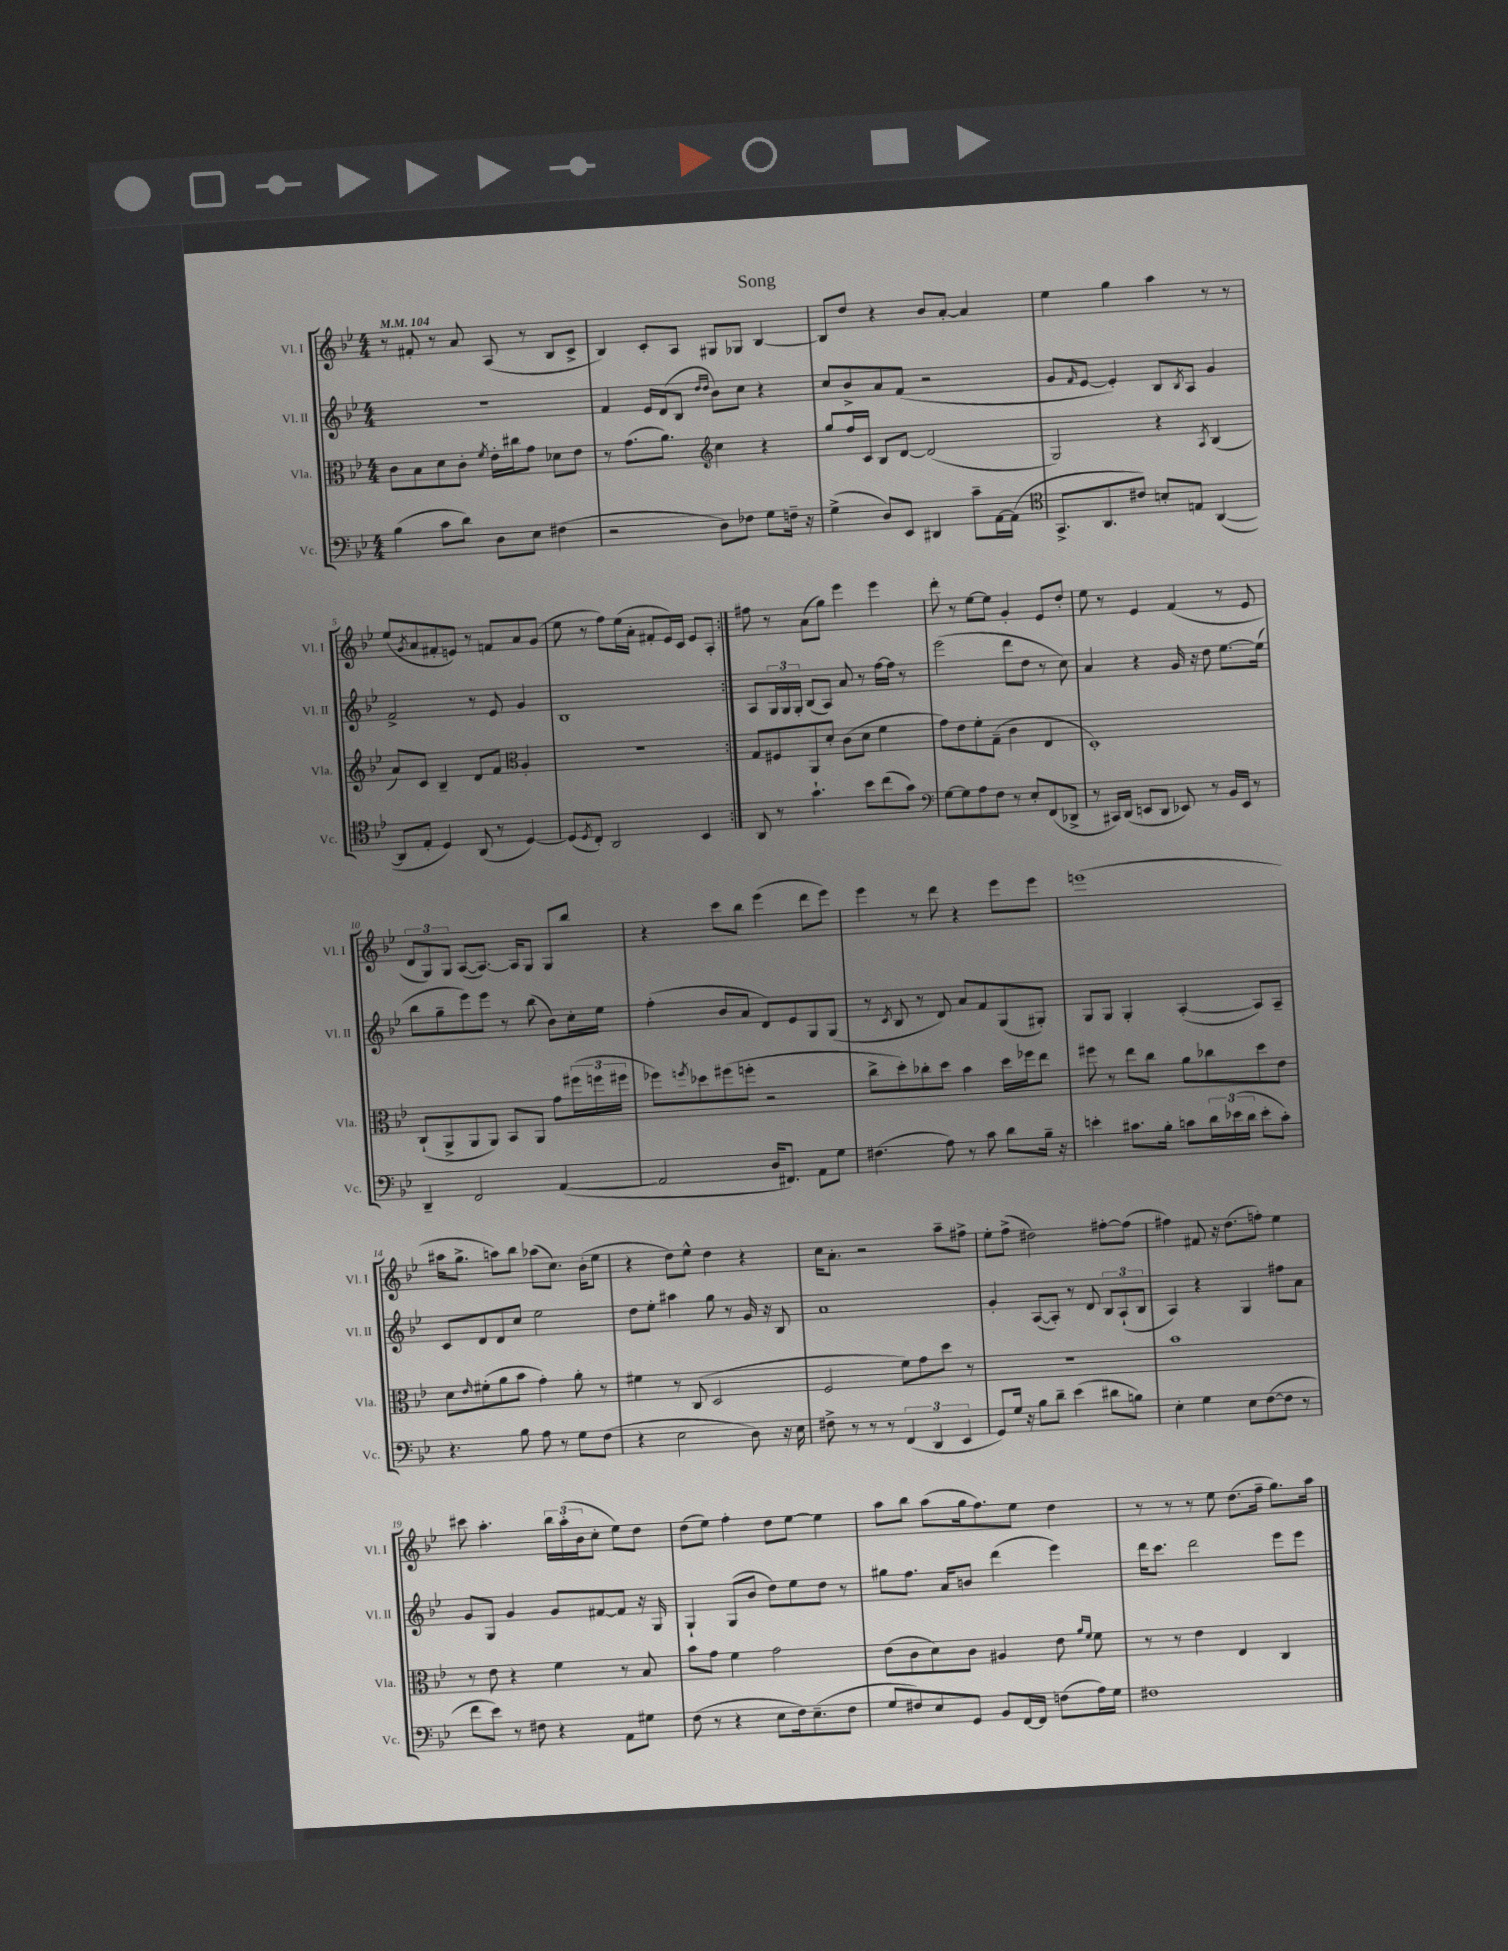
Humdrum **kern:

**kern	**kern	**kern	**kern
*staff4	*staff3	*staff2	*staff1
*clefF4	*clefC3	*clefG2	*clefG2
*k[b-e-]	*k[b-e-]	*k[b-e-]	*k[b-e-]
*M4/4	*M4/4	*M4/4	*M4/4
*MM104	*MM104	*MM104	*MM104
(4B-\	8c\L	1r	8r
.	8B-\	.	8f#'/
8c\L	8d\	.	8r
8d\J)	8c'\J	.	8a/
.	8qf/	.	.
8D\L	16e-'\LL	.	(8A/
.	16cc#\J	.	.
8E-\J	8g\J	.	8r
(4F#\	8d-\L	.	8B-/L
.	8e-\J	.	8c^/J
=	=	=	=
2r	8r	4f/	4B-/)
.	(8.g\L	.	.
.	.	16e-/LL	8c'/L
.	8.a\J)	(16d/J	.
.	.	8B-/J	8A/J
*	*clefG2	*	*
.	.	16qqdd/LL	.
.	.	16qqdd/JJ	.
8D\L)	4cc\	8b-\L)	8G#/L
8F-\J	.	8cc\J	8G-/J
8G\L	4r	4r	[4B-/
16F~\Jk	.	.	.
16r	.	.	.
=	=	=	=
(4G^\	8gg/L	8cc/L	8B-/]L
.	16ff/L	8b-^/	8dd/J
.	16c/JJ	.	.
8D/L)	8B-/L	8a/	4r
8EE-/J	[8d/J	(8f/J	.
4DD#/	(2d/]	2r	8b-/L
.	.	.	[8a'/J
8c~\L	.	.	4a/]
[16AA\L	.	.	.
(16AA\]JJ	.	.	.
=	=	=	=
*clefC4	*	*	*
8.GG^/L	2G/)	8g/L	4ee-\
.	.	16qqf/	.
.	.	[8e-/J	.
8.AA/	.	.	.
.	.	4e-'/])	4gg\
8c#/J)	.	.	.
8B'/L	4r	8B-/L	4aa\
.	.	8qB-/	.
8E/J	.	8A/J	.
.	8qA/	.	.
([4AA/	(4B-/	4g/	8r
.	.	.	8r
=	=	=	=
8AA/]L	8a/L)	2f^/	(8ee-/L
.	.	.	8qg/
8E-'/J	8c/J	.	8a/
4D/)	4B-~/	.	8f#'/
.	.	.	8e/J)
(8AA/	8d/L	8r	8r
8r	8f/J	8e-/	8f/L
*	*clefC3	*	*
[4D/)	4A'/	4g/	8a/
.	.	.	(8g/J
=	=	=	=
(8D/]L	1r	1B-	8ee-\
8qD/	.	.	.
8C'/J)	.	.	8r
2AA/	.	.	8ff\L)
.	.	.	(16ee-\L
.	.	.	16a'\JJ
.	.	.	8f#'/L
.	.	.	16e-/L)
.	.	.	16c/JJ
4BB-/	.	.	8e-/L
.	.	.	8A'/J
=:|!	=:|!	=:|!	=:|!
8AA/	8G/L	8A/L	8ff#\
8r	8F#/	24G/L	8r
.	.	24G/	.
.	.	24G'/JJ	.
4.g`\	8AA/	(8B-/L	(8a\L
.	8d'/J	8A/J)	8gg\J)
.	(8c\L	8a/	4eee-\
8b-\L	8d\J	8r	.
(8cc\	4f\	[16ff\LL	4eee-\
.	.	16ff\]JJ	.
8g\J)	.	8r	.
=	=	=	=
*clefF4	*	*	*
[8G\L	8g\L)	(2eee-\	8ddd'\
8G\]	8e-\	.	8r
8A\	8f'\	.	[8ee-\L
8F\J	(8G~\J	.	8ee-\]J
8r	4c\	8ddd\L	4g'/
8E-'/L	.	8dd\J	.
(8FF/	4E-/	8r	8e-/L
8DD-^/J	.	8cc\)	8dd'/J
=	=	=	=
8r	1D')	4a/	8ee-\
16CC#/LL)	.	.	8r
(16DD/JJ	.	.	.
8EE/L	.	4r	4e-/
8DD/J	.	.	.
8EE-/)	.	16g/	(4f/
.	.	16r	.
8r	.	8dd\	.
16BB-/LL	.	[8.ee-\L	8r
16EE-/JJ	.	.	.
8r	.	.	8e-/
.	.	(16ee-\]Jk	.
=	=	=	=
4DD~/	(8C`/L	8bb-\L	12d/L
.	.	.	12G/)
.	8AA^/	8gg~\	.
.	.	.	12G/J
2FF/	8AA/	8eee-\)	([8A/L
.	8AA/J)	8eee-\J	8.A/_J)
.	8BB-/L	8r	.
.	.	.	16A/]LK
.	8AA/J	(8bb-\	8G/J
([4AA/	8g\L	8b-\L)	8G/L
.	(24ff#\L	16cc'\L	8bb-/J
.	24ff\	.	.
.	.	16ee-\JJ	.
.	24ff#\JJ	.	.
=	=	=	=
2AA/]	8ff-\L)	(4ff'\	4r
.	8qff/	.	.
.	8dd-\	.	.
.	(8ff#\	8b-/L	8ccc\L
.	8ff'\J	8a/J	8bb-\J
16D/LK	2r	8d/L)	(4eee-\
8.FF#/J)	.	.	.
.	.	8e-/	.
8AA\L	.	8G/	8ddd\L
8G\J	.	(8G/J	8eee-\J)
=	=	=	=
(4.F#\	8cc^\L	8r	4eee-\
.	.	8qc/	.
.	8dd'\)	8B-/	.
.	8cc-'\	8r	8r
8A\)	8dd\J	8d/)	8ddd\
8r	4b-\	8a/L	4r
8c\	.	8f/	.
8d\L	16dd\LL	(8G/	8eee-\L
.	16ff-\J	.	.
16B-~\Jk	8ee-\J	8G#'/J)	8eee-\J
16r	.	.	.
=	=	=	=
4e'\	8ff#\	8G/L	(1eee
.	8r	8G/J	.
8.c#\L	8ee-\L	4G'/	.
.	8cc\J	.	.
16B-'\Jk	.	.	.
8c\L	8a\L	([4A'/	.
24d\L	8cc-\	.	.
(24e-\	.	.	.
24d\JJ	.	.	.
8e-'\L	8dd\	8A/]L)	.
8c'\J)	8e-\J	8A~/J	.
=	=	=	=
4.r	8d\L	8c/L	16aa#\LK
.	.	.	8.gg^\J
.	16qqe-/	.	.
.	(8f#'\	8d/	.
.	8a\	8d/	8aa\L)
8B-\	8b-\J	8cc/J	8bb-\J
8A\	4g'\)	2ee-\	(8aa-\L
8r	.	.	8.cc\J)
8G\L	8a'\	.	.
.	.	.	(16b-'\LK
(8F\J	8r	.	8ee-\J
=	=	=	=
4r	4f#\	8dd\L	4r
.	.	8ee-'\J	.
2E-\	8r	4aa#\	8dd\L)
.	(8C/	.	8ee-^^\J
.	2D/	8gg\	4dd\
.	.	8r	.
8D\)	.	16g/	4r
.	.	16r	.
16r	.	8B-/	.
16E-\	.	.	.
=	=	=	=
8F#^\	2F/	1a	16cc\LK
.	.	.	8.a'\J
8r	.	.	.
8r	.	.	2r
8r	.	.	.
(6FF/	8f\L)	.	.
.	8g\	.	.
6DD/	.	.	.
.	8dd\J	.	8aa~\L
6EE-/	.	.	.
.	8r	.	8ff#^\J
=	=	=	=
8GG/L)	1r	4g'/	8ee-'\L
16G/Jk	.	.	(8ff^\J
16r	.	.	.
8B-\L	.	([8A/L	2dd#\)
8d~\J	.	8A'/]J)	.
(4e-\	.	8r	.
.	.	8d/	.
8d#\L	.	12B-/L	[8ff#'\L
.	.	(12A`/	.
8B\J)	.	.	(8ff#\]J
.	.	12B-/J	.
=	=	=	=
4E-'\	1b-	4A/)	4ff#\)
4G\	.	4r	8f#/
.	.	.	16r
.	.	.	(8.dd\L
8E-\L	.	4G/	.
([8F\	.	.	8ff'\J)
8F\]J	.	8ff#\L	4ee-\
8r	.	8a\J	.
=	=	=	=
8f\L	8r	8g/L	8ccc#\
8e-\J)	8e-\	8G/J	4.aa'\
8r	4r	4g/	.
8F#\	.	.	.
4r	4f\	8g/L	24bb-\LL
.	.	.	(24aa'\
.	.	.	24b-\J
.	.	[8f#/	8cc'\J
8AA\L	8r	8f#/]J	8ee-\L)
8G#\J	8B-/	16r	8dd\J
.	.	16G/	.
=	=	=	=
(8F\	8b-\L	4G`/	(8dd\L
8r	8g\J	.	8ee-\J)
4r	4f\	(8G/L	4ff'\
.	.	8b-/J	.
8E-\L	2g\	8dd\L)	8dd\L
16F\k)	.	8ee-\	[8ee-\J
(8.E-~\	.	.	.
.	.	8dd\J	4ee-\]
8F\J	.	8r	.
=	=	=	=
8G/L	(8e-\L	8gg#\L	8aa\L
8F#/)	8c\	8.ff\J	8bb-\J
8E-/	8d\)	.	(8aa\L
.	.	16a/LK	.
8GG/J	8c\J	8b/J	16gg\k
.	.	.	8.ff\)
8BB-/L	4A#/	(4ddd\	.
[16FF/L	.	.	8ee-\J
16FF/]JJ	.	.	.
(8F\L	8e-\	4eee-\)	4dd\
.	16qqa/LL	.	.
.	16qqf/JJ	.	.
16A\L)	8f\	.	.
16G\JJ	.	.	.
=	=	=	=
1F#	8r	16ddd\LK	8r
.	.	8.ccc\J	.
.	8r	.	8r
.	4e-\	2ddd\	8r
.	.	.	8ee-\
.	4E-/	.	(8.dd\L
.	.	.	16ff~\Jk
.	4C/	8eee-\L	8.gg\L)
.	.	8eee-\J	.
.	.	.	16aa\Jk
==	==	==	==
*-	*-	*-	*-
